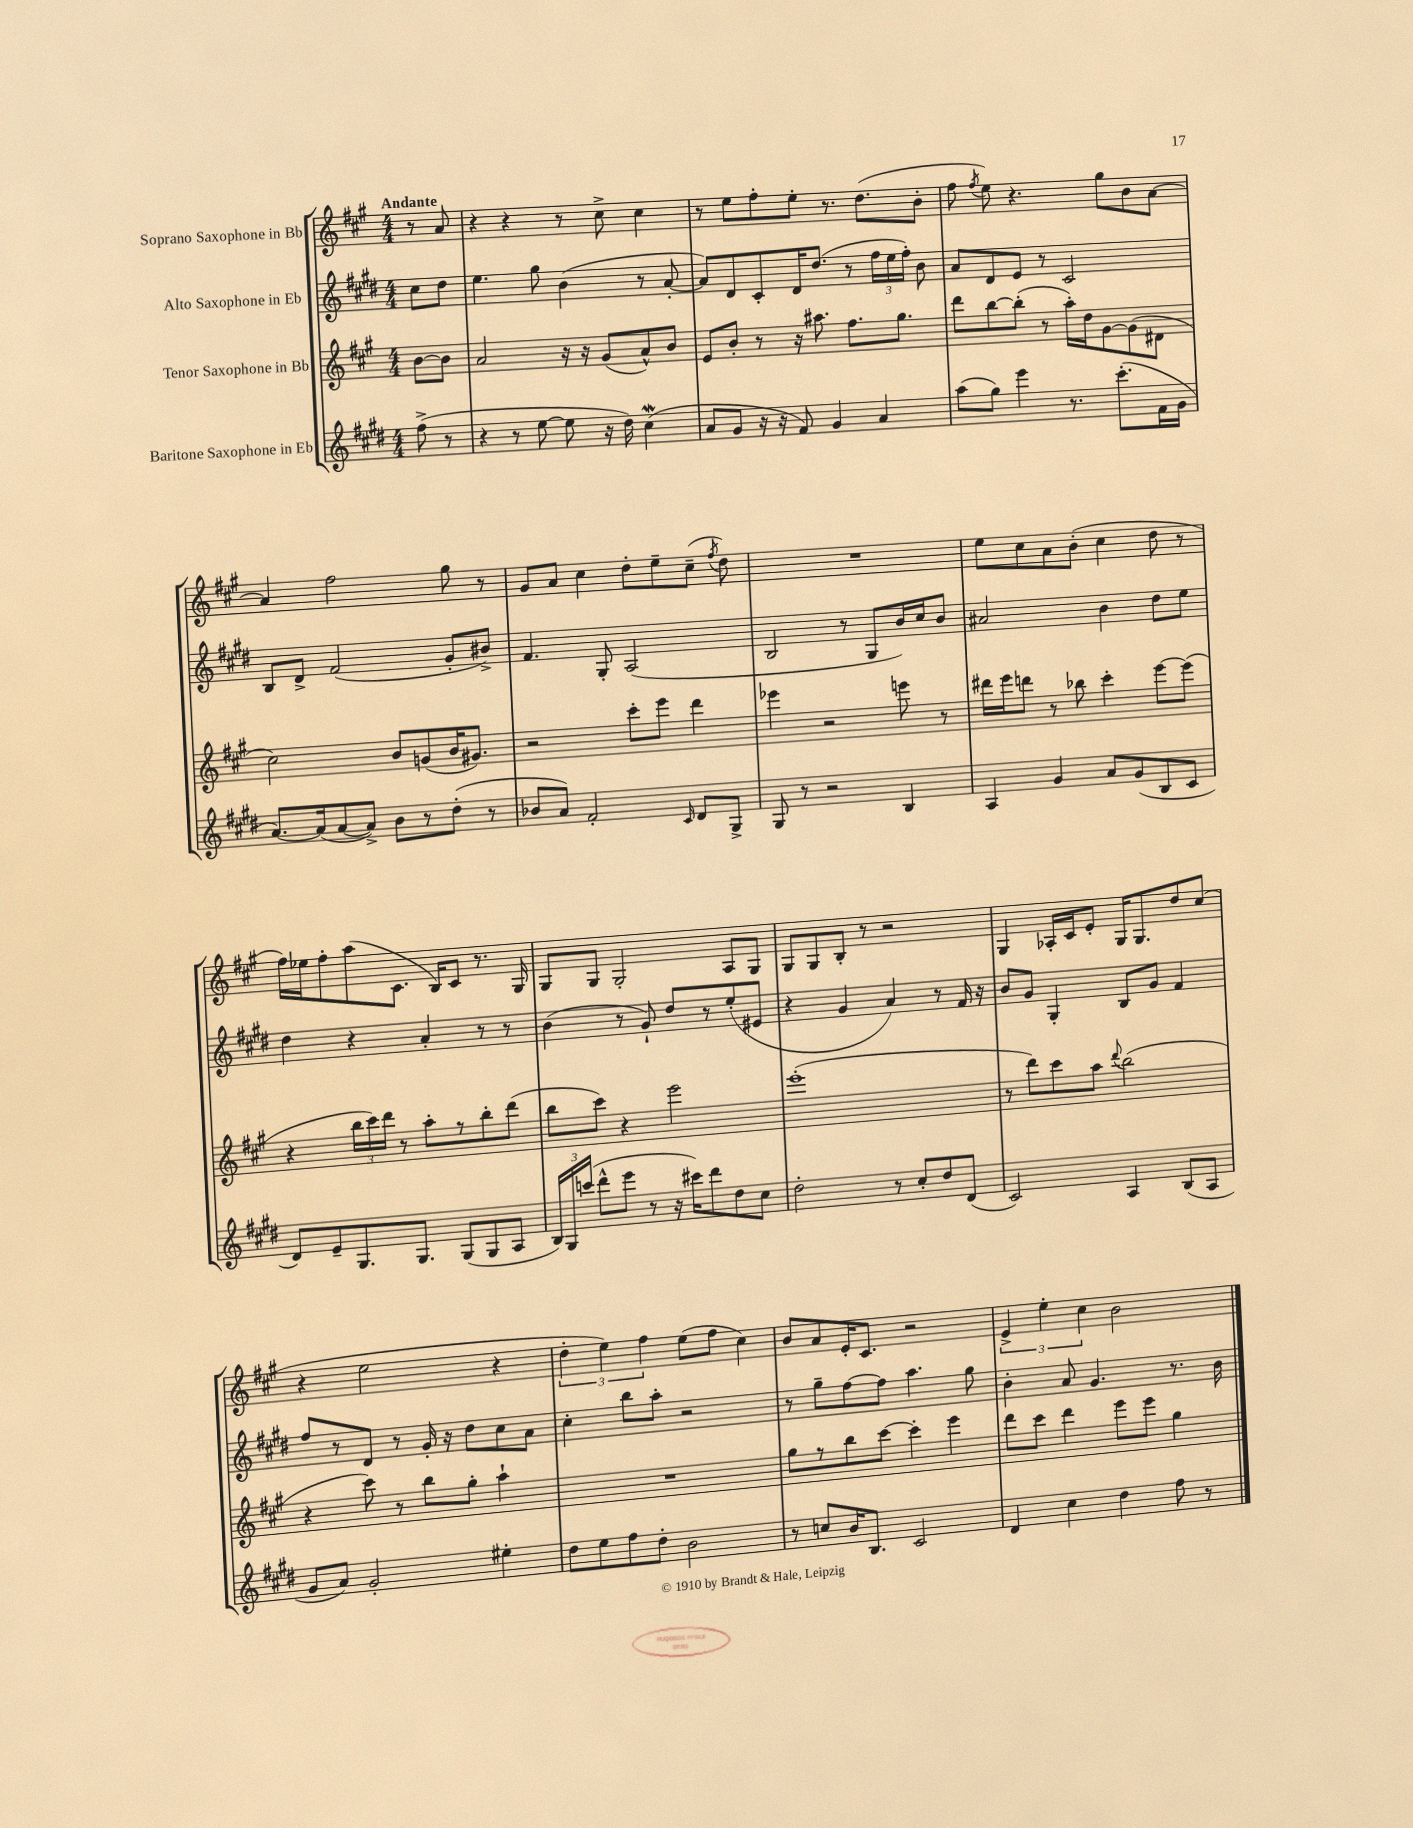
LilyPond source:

<<
\new StaffGroup <<
\new Staff = "s0" \with { instrumentName = "Soprano Saxophone in Bb" } {
    \clef treble \key a \major \numericTimeSignature \time 4/4 \partial 4 \tempo "Andante"
    \autoBeamOff r8 a'8 |
    r4 r4 r8 cis''8-> cis''4 |
    r8 e''8[ fis''8-. e''8]-. r8. d''8.[( b'8]-. |
    fis''8 \acciaccatura { fis''8 } e''8) r4. gis''8[ b'8 a'8]~ |
    a'4 fis''2 gis''8 r8 |
    gis'8[ a'8] cis''4 d''8[-. e''8-- cis''8]--( \acciaccatura { fis''8 } d''8) |
    R1 |
    e''8[ cis''8 a'8 b'8]-.( cis''4 d''8 r8 |
    fis''16[) ees''16 fis''8-. a''8( cis'8.] b16[) cis'8] r8. gis16 |
    gis8[ gis8] gis2-. a8[ gis8] |
    gis8[ gis8 b8]-. r8 r2 |
    gis4 aes16[-. cis'16 e'8]-. gis16[ gis8. d''8 cis''8]( |
    r4 e''2 r4 |
    \tuplet 3/2 { d''4-. e''4) fis''4 } e''8[( fis''8] cis''4) |
    b'8[ a'8 e'16-. cis'8.] r2 |
    \tuplet 3/2 { e'4-> e''4-. cis''4 } b'2 \bar "|." |
}
\new Staff = "s1" \with { instrumentName = "Alto Saxophone in Eb" } {
    \clef treble \key e \major \numericTimeSignature \time 4/4 \partial 4
    \autoBeamOff cis''8[ dis''8] |
    e''4. gis''8 b'4( r8 a'8~-. |
    a'8[) dis'8 cis'8-. dis'16 dis''8.]( r8 \tuplet 3/2 { fis''16[ e''16 fis''16]-.) } b'8 |
    a'8[ dis'8 e'8] r8 cis'2 |
    b8[ dis'8]-> fis'2( gis'8[-. bis'8]->) |
    fis'4. gis8-. a2( |
    b2 r8 gis8[ b'16) cis''16 b'8] |
    ais'2 b'4 dis''8[ e''8] |
    dis''4 r4 a'4-. r8 r8 |
    b'4( r8 gis'8-!) dis''8[ r8 e''8-.( eis'8] |
    r4 gis'4 a'4) r8 fis'16 r16 |
    b'8[ gis'8] gis4-. b8[ gis'8] fis'4 |
    fis''8[ r8 dis'8] r8 gis'16-. r16 dis''8[ cis''8 a'8] |
    cis''4-. b''8[ a''8]-. r2 |
    r8 gis''8[-- fis''8~ fis''8] a''4. gis''8 |
    b'4-. a'8 gis'4. r8. b'16 \bar "|." |
}
\new Staff = "s2" \with { instrumentName = "Tenor Saxophone in Bb" } {
    \clef treble \key a \major \numericTimeSignature \time 4/4 \partial 4
    \autoBeamOff b'8[~ b'8] |
    a'2 r16 r16 gis'8[( a'8-^) b'8] |
    e'8[ b'8]-. r8 r16 ais''8. fis''8.[ gis''8.] |
    d'''8[ b''8~ b''8]-.( r8 a''16[-.) d''16 gis'8~ gis'8( dis'8] |
    cis''2) b'8[ g'8( b'16 gis'8.]) |
    r2 cis'''8[-. e'''8] d'''4 |
    ees'''4 r2 e'''8 r8 |
    dis'''16[ e'''16 d'''8] r8 bes''8 cis'''4-. e'''8[~ e'''8]( |
    r4 \tuplet 3/2 { b''16[ cis'''16) d'''16] } r8 a''8[-. r8 b''8-. d'''8]( |
    b''8[ cis'''8]) r4 e'''2 |
    e'''1-.( |
    r8 d'''8[) cis'''8 a''8] \appoggiatura { d'''8 } b''2( |
    r4 cis'''8) r8 b''8[ gis''8]-. a''4-! |
    R1 |
    gis''8[ r8 b''8 cis'''8]~ cis'''4-. e'''4 |
    d'''8[ cis'''8] d'''4 e'''8[ e'''8] gis''4 \bar "|." |
}
\new Staff = "s3" \with { instrumentName = "Baritone Saxophone in Eb" } {
    \clef treble \key e \major \numericTimeSignature \time 4/4 \partial 4
    \autoBeamOff fis''8->( r8 |
    r4 r8 e''8~ e''8 r16 dis''16) cis''4\mordent( |
    a'8[ gis'8] r16 r16 fis'8) gis'4 a'4 |
    a''8[( gis''8]) e'''4 r8. cis'''8.[-.( fis'16 gis'16] |
    a'8.[~) a'16( a'8~ a'8]->) b'8[ r8 dis''8]-.( r8 |
    bes'8[ a'8]) fis'2-. \grace { cis'16 } dis'8[ gis8]-> |
    gis8 r8 r2 b4 |
    a4 gis'4 a'8[ gis'8( b8 cis'8] |
    dis'8[) e'8-- gis8. gis8.] gis8[( gis8 a8] |
    \tuplet 3/2 { b16[) gis16 c'''16]( } dis'''8[-^ e'''8] r8 r16 cis'''16[) dis'''8 dis''8 cis''8] |
    dis''2-. r8 cis''8[-. dis''8 dis'8]( |
    cis'2) a4 b8[( a8] |
    gis'8[ a'8]) gis'2-. eis''4-. |
    dis''8[ e''8 fis''8 dis''8]-. b'2 |
    r8 c''8[ b'16 b8.] cis'2 |
    dis'4 cis''4 dis''4 fis''8 r8 \bar "|." |
}
>>
>>
\layout { \context { \Score \remove "Bar_number_engraver" } }
